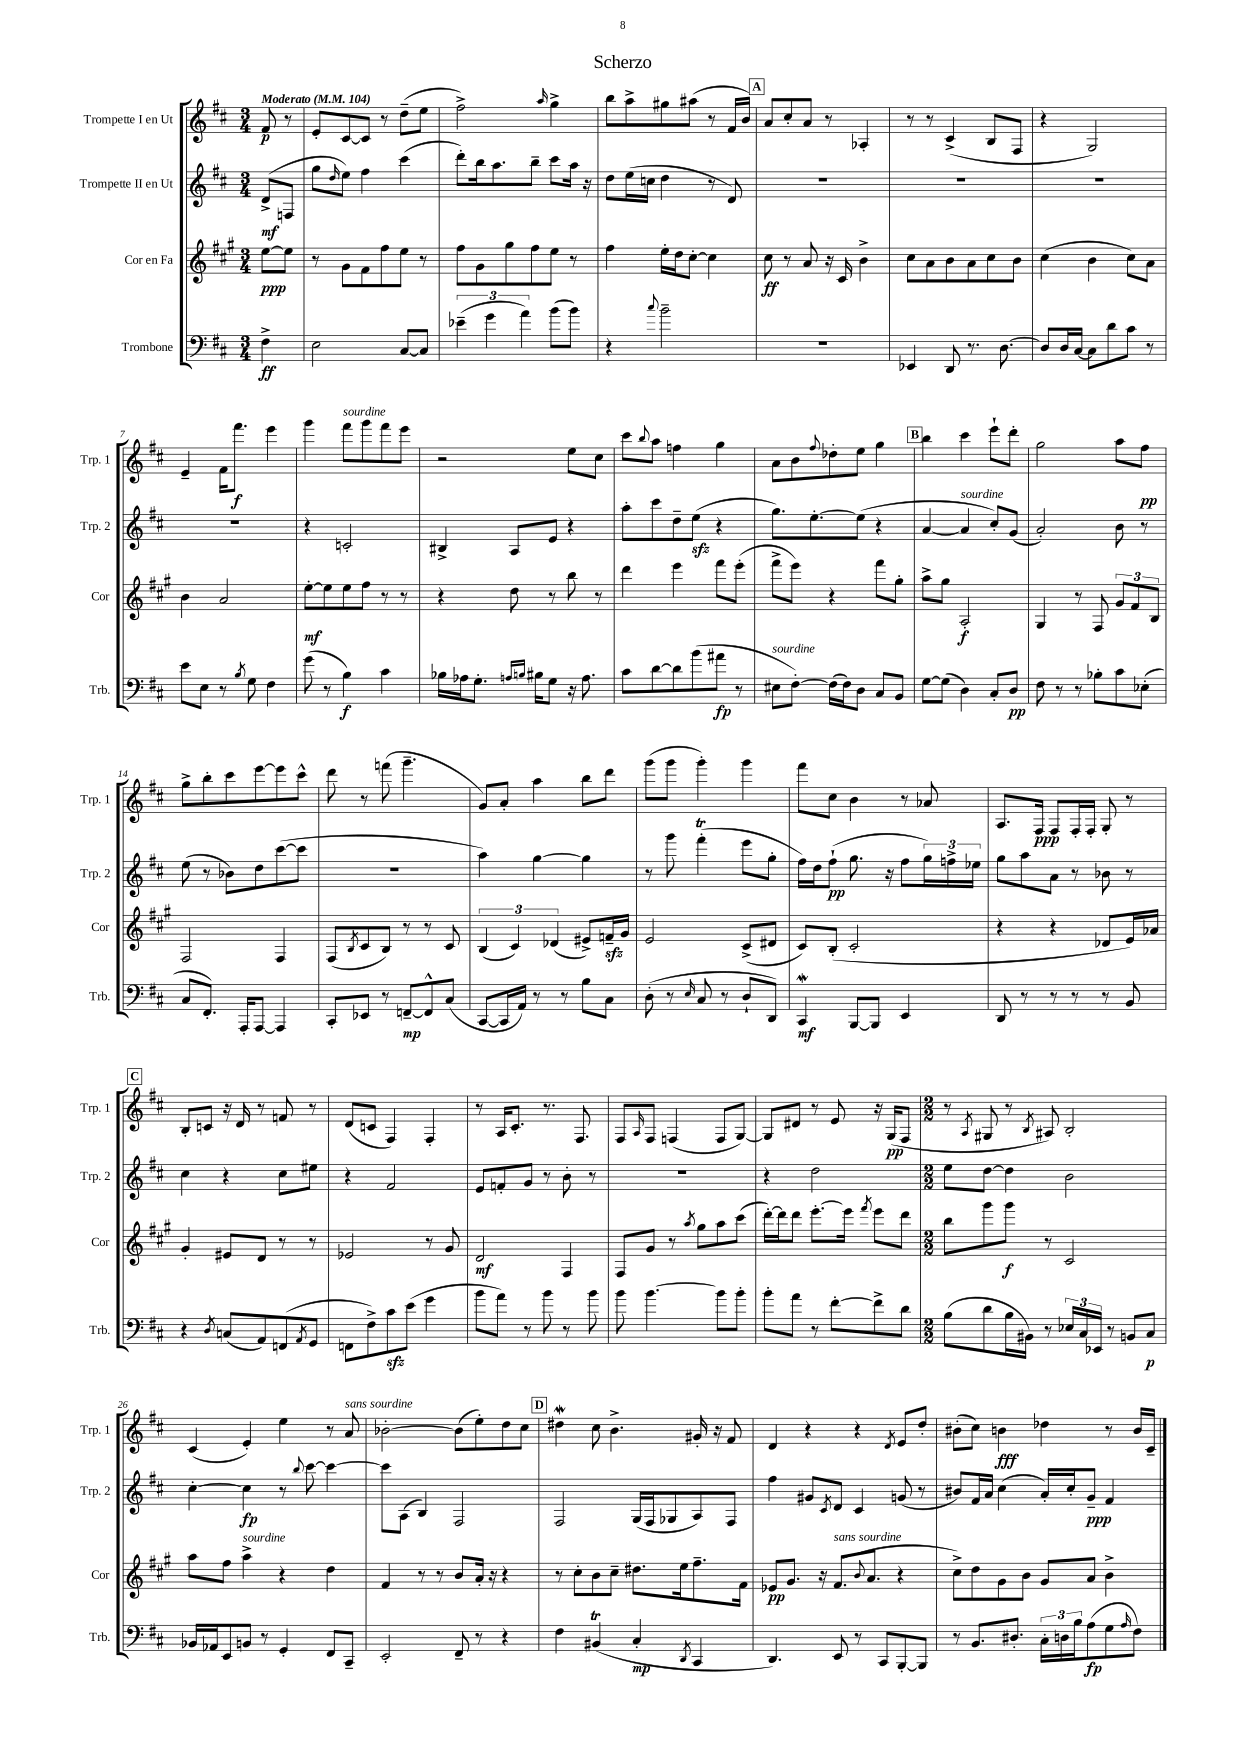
\header { title = "Scherzo" }
<<
\new StaffGroup <<
\new Staff = "s0" \with { instrumentName = "Trompette I en Ut" shortInstrumentName = "Trp. 1" } {
    \clef treble \key d \major \numericTimeSignature \time 3/4 \partial 4 \tempo "Moderato" 4 = 104
    fis'8\p r8 |
    e'8-. cis'8~ cis'8 r8 d''8--( e''8 |
    fis''2->) \grace { a''16 } g''4-> |
    b''8 a''8-> gis''8 ais''8( r8 fis'16 b'16) |
    \mark \markup { \box "A" } a'8 cis''8-. a'8 r8 aes4-. |
    r8 r8 cis'4->( b8 fis8 |
    r4 g2) |
    e'4-- fis'16 fis'''8.\f e'''4 |
    g'''4 fis'''8^\markup { \italic "sourdine" } g'''8 fis'''8 e'''8 |
    r2 e''8 cis''8 |
    cis'''8 \appoggiatura { b''8 } a''8 f''4 g''4 |
    a'8 b'8 \appoggiatura { fis''8 } des''8-. e''8 g''4 |
    \mark \markup { \box "B" } b''4 cis'''4 e'''8-! d'''8-. |
    g''2 a''8 fis''8\pp |
    g''8-> b''8-. cis'''8 e'''8~ e'''8 cis'''8-^ |
    d'''8 r8 f'''8( g'''4.-- |
    g'8) a'8-. a''4 b''8 d'''8 |
    g'''8( g'''8 g'''4-.) g'''4 |
    fis'''8 cis''8 b'4 r8 aes'8 |
    a8. fis16\ppp fis8 fis16-. fis16-. g8-. r8 |
    \mark \markup { \box "C" } b8-. c'8 r16 d'16 r8 f'8 r8 |
    d'8( c'8 fis4) fis4-. |
    r8 a16 cis'8.-. r8. fis8. |
    fis8 \grace { a16 } fis8 f4( f8 g8~) |
    g8 dis'8 r8 e'8 r16 g16\pp( fis8 |
    \numericTimeSignature \time 2/2 r8 \acciaccatura { a8 } gis8 r8 \acciaccatura { b8 } ais8) b2-. |
    cis'4( e'4-.) e''4 r8 a'8^\markup { \italic "sans sourdine" } |
    bes'2~-. bes'8( e''8-.) d''8 cis''8 |
    \mark \markup { \box "D" } dis''4\mordent cis''8 b'4.-> gis'16-. r16 fis'8 |
    d'4 r4 r4 \acciaccatura { d'8 } e'8 d''8-. |
    bis'8-.( cis''8) b'4\fff des''4 r8 b'16 cis'16-- \bar "|." |
}
\new Staff = "s1" \with { instrumentName = "Trompette II en Ut" shortInstrumentName = "Trp. 2" } {
    \clef treble \key d \major \numericTimeSignature \time 3/4 \partial 4
    d'8->\mf( f8 |
    g''8 \grace { d''16 } e''8) fis''4 cis'''4( |
    d'''8-.) b''16 a''8. b''8-- cis'''8 a''16 r16 |
    d''8 e''16( c''16 d''4 r8 d'8) |
    \mark \markup { \box "A" } R2. |
    R2. |
    R2. |
    R2. |
    r4 c'2-. |
    bis4-> a8 e'8 r4 |
    a''8-. cis'''8 d''8-- e''8\sfz( r4 |
    g''8.) e''8.~-. e''8( r4 |
    \mark \markup { \box "B" } a'4~ a'4^\markup { \italic "sourdine" } cis''8-.) g'8( |
    a'2-.) b'8 r8 |
    e''8( r8 bes'8) d''8 cis'''8~( cis'''8 |
    R2. |
    a''4) g''4~ g''4 |
    r8 g'''8 fis'''4-.\trill( e'''8 g''8-. |
    fis''16) d''16 fis''8-!\pp( g''8. r16 fis''8 \tuplet 3/2 { g''16) f''16-> ees''16 } |
    g''8 a''8 a'8 r8 bes'8 r8 |
    \mark \markup { \box "C" } cis''4 r4 cis''8 eis''8 |
    r4 fis'2 |
    e'8 f'8-. g'8 r8 b'8-. r8 |
    R2. |
    r4 d''2 |
    \numericTimeSignature \time 2/2 e''8 d''8~ d''4 b'2 |
    cis''4~-. cis''4\fp r8 \appoggiatura { b''8 } cis'''8~ cis'''4~ |
    cis'''8 a8( b4) fis2 |
    \mark \markup { \box "D" } fis2 g16( fis16 ges8 a8) fis8 |
    fis''4 gis'8 \acciaccatura { cis'8 } d'8 cis'4 g'8( r8 |
    bis'8) fis'16 a'16 cis''4( a'16-.) cis''16-. g'8--\ppp fis'4 \bar "|." |
}
\new Staff = "s2" \with { instrumentName = "Cor en Fa" shortInstrumentName = "Cor" } {
    \clef treble \key a \major \numericTimeSignature \time 3/4 \partial 4
    e''8~\ppp e''8 |
    r8 gis'8 fis'8 fis''8 e''8 r8 |
    fis''8 gis'8 gis''8 fis''8 e''8 r8 |
    fis''4 e''16-. d''16 cis''8~-. cis''4 |
    \mark \markup { \box "A" } cis''8\ff r8 a'8 r16 cis'16 b'4-> |
    cis''8 a'8 b'8 a'8 cis''8 b'8 |
    cis''4( b'4 cis''8) a'8 |
    b'4 a'2 |
    e''8~-.\mf e''8 e''8 fis''8 r8 r8 |
    r4 d''8 r8 b''8 r8 |
    d'''4 e'''4 fis'''8 e'''8-.( |
    fis'''8-> e'''8) r4 fis'''8 gis''8-. |
    \mark \markup { \box "B" } a''8-> gis''8 a2-.\f |
    gis4 r8 fis8 \tuplet 3/2 { gis'8 fis'8 b8 } |
    fis2 fis4 |
    fis8( \acciaccatura { b8 } cis'8 b8) r8 r8 cis'8 |
    \tuplet 3/2 { b4( cis'4) des'4( } eis'8->) f'16--\sfz gis'16 |
    e'2 cis'8->( dis'8 |
    cis'8) b8-.( cis'2-. |
    r4 r4 des'8 e'16) aes'16 |
    \mark \markup { \box "C" } gis'4-. eis'8 d'8 r8 r8 |
    ees'2 r8 gis'8 |
    d'2\mf fis4 |
    fis8 gis'8 r8 \acciaccatura { a''8 } gis''8 a''8 cis'''8( |
    d'''16~-.) d'''16 d'''8 e'''8.~-. e'''16 \acciaccatura { fis'''8 } e'''8 d'''8 |
    \numericTimeSignature \time 2/2 b''8 gis'''8 gis'''8\f r8 cis'2 |
    a''8 fis''8 a''4->^\markup { \italic "sourdine" } r4 d''4 |
    fis'4 r8 r8 b'8 a'16-. r16 r4 |
    \mark \markup { \box "D" } r8 cis''8-. b'8 cis''8-- dis''8. e''16 fis''8.-- fis'16 |
    ees'8\pp gis'8. r16 fis'8.^\markup { \italic "sans sourdine" }( \appoggiatura { b'8 } a'8. r4 |
    cis''8->) d''8 gis'8 b'8 gis'8 a'8 b'4-> \bar "|." |
}
\new Staff = "s3" \with { instrumentName = "Trombone" shortInstrumentName = "Trb." } {
    \clef bass \key d \major \numericTimeSignature \time 3/4 \partial 4
    fis4->\ff |
    e2 cis8~ cis8 |
    \tuplet 3/2 { ees'4--( g'4 a'4) } b'8( b'8) |
    r4 \appoggiatura { cis''8 } b'2-- |
    \mark \markup { \box "A" } R2. |
    ees,4 d,8 r8. d8.~ |
    d8 d16 cis16~ cis8 d'8 cis'8 r8 |
    e'8 e8 r8 \acciaccatura { b8 } g8 fis4 |
    g'8( r8 b4\f) cis'4 |
    bes16 aes16 g8.-. \grace { a16 b16 } bis16 g8 r16 a8. |
    cis'8 d'8~ d'8 b'8( ais'8\fp r8 |
    eis8^\markup { \italic "sourdine" } fis8~-.) fis16( fis16) d8 cis8 b,8 |
    \mark \markup { \box "B" } g8~ g8( d4) cis8-. d8\pp |
    fis8 r8 r8 bes8-. cis'8 ees8-.( |
    cis8 fis,8.-.) a,,16-. a,,8~ a,,4 |
    cis,8-. ees,8 r8 f,8~--\mp f,8-^ cis8( |
    cis,8~ cis,16 a,16) r8 r8 b8 cis8 |
    d8-.( r8 \grace { e16 } cis8 r8 d8-! d,8) |
    cis,4\mordent\mf b,,8~ b,,8 e,4 |
    d,8 r8 r8 r8 r8 b,8 |
    \mark \markup { \box "C" } r4 \acciaccatura { d8 } c8( a,8) f,8( \acciaccatura { a,8 } g,8 |
    f,8 fis8->) cis'8\sfz e'8( g'4 |
    b'8 a'8) r8 b'8 r8 b'8 |
    b'8 b'4.~ b'8 b'8-. |
    b'8-. a'8 r8 fis'8~-. fis'8-> d'8 |
    \numericTimeSignature \time 2/2 b8( d'8 b16 bis,16) r8 \tuplet 3/2 { ees16 cis16 ees,16 } r8 b,8 cis8\p |
    bes,16 aes,16 e,8 b,8 r8 g,4-. fis,8 cis,8-- |
    e,2-. fis,8-- r8 r4 |
    \mark \markup { \box "D" } fis4 bis,4\trill( cis4-.\mp \acciaccatura { d,8 } cis,4 |
    d,4.) e,8 r8 cis,8 b,,8~-. b,,8 |
    r8 b,8. dis8.-. \tuplet 3/2 { cis16-. d16 b16 } a8\fp( g8 \grace { a16 } fis8) \bar "|." |
}
>>
>>
